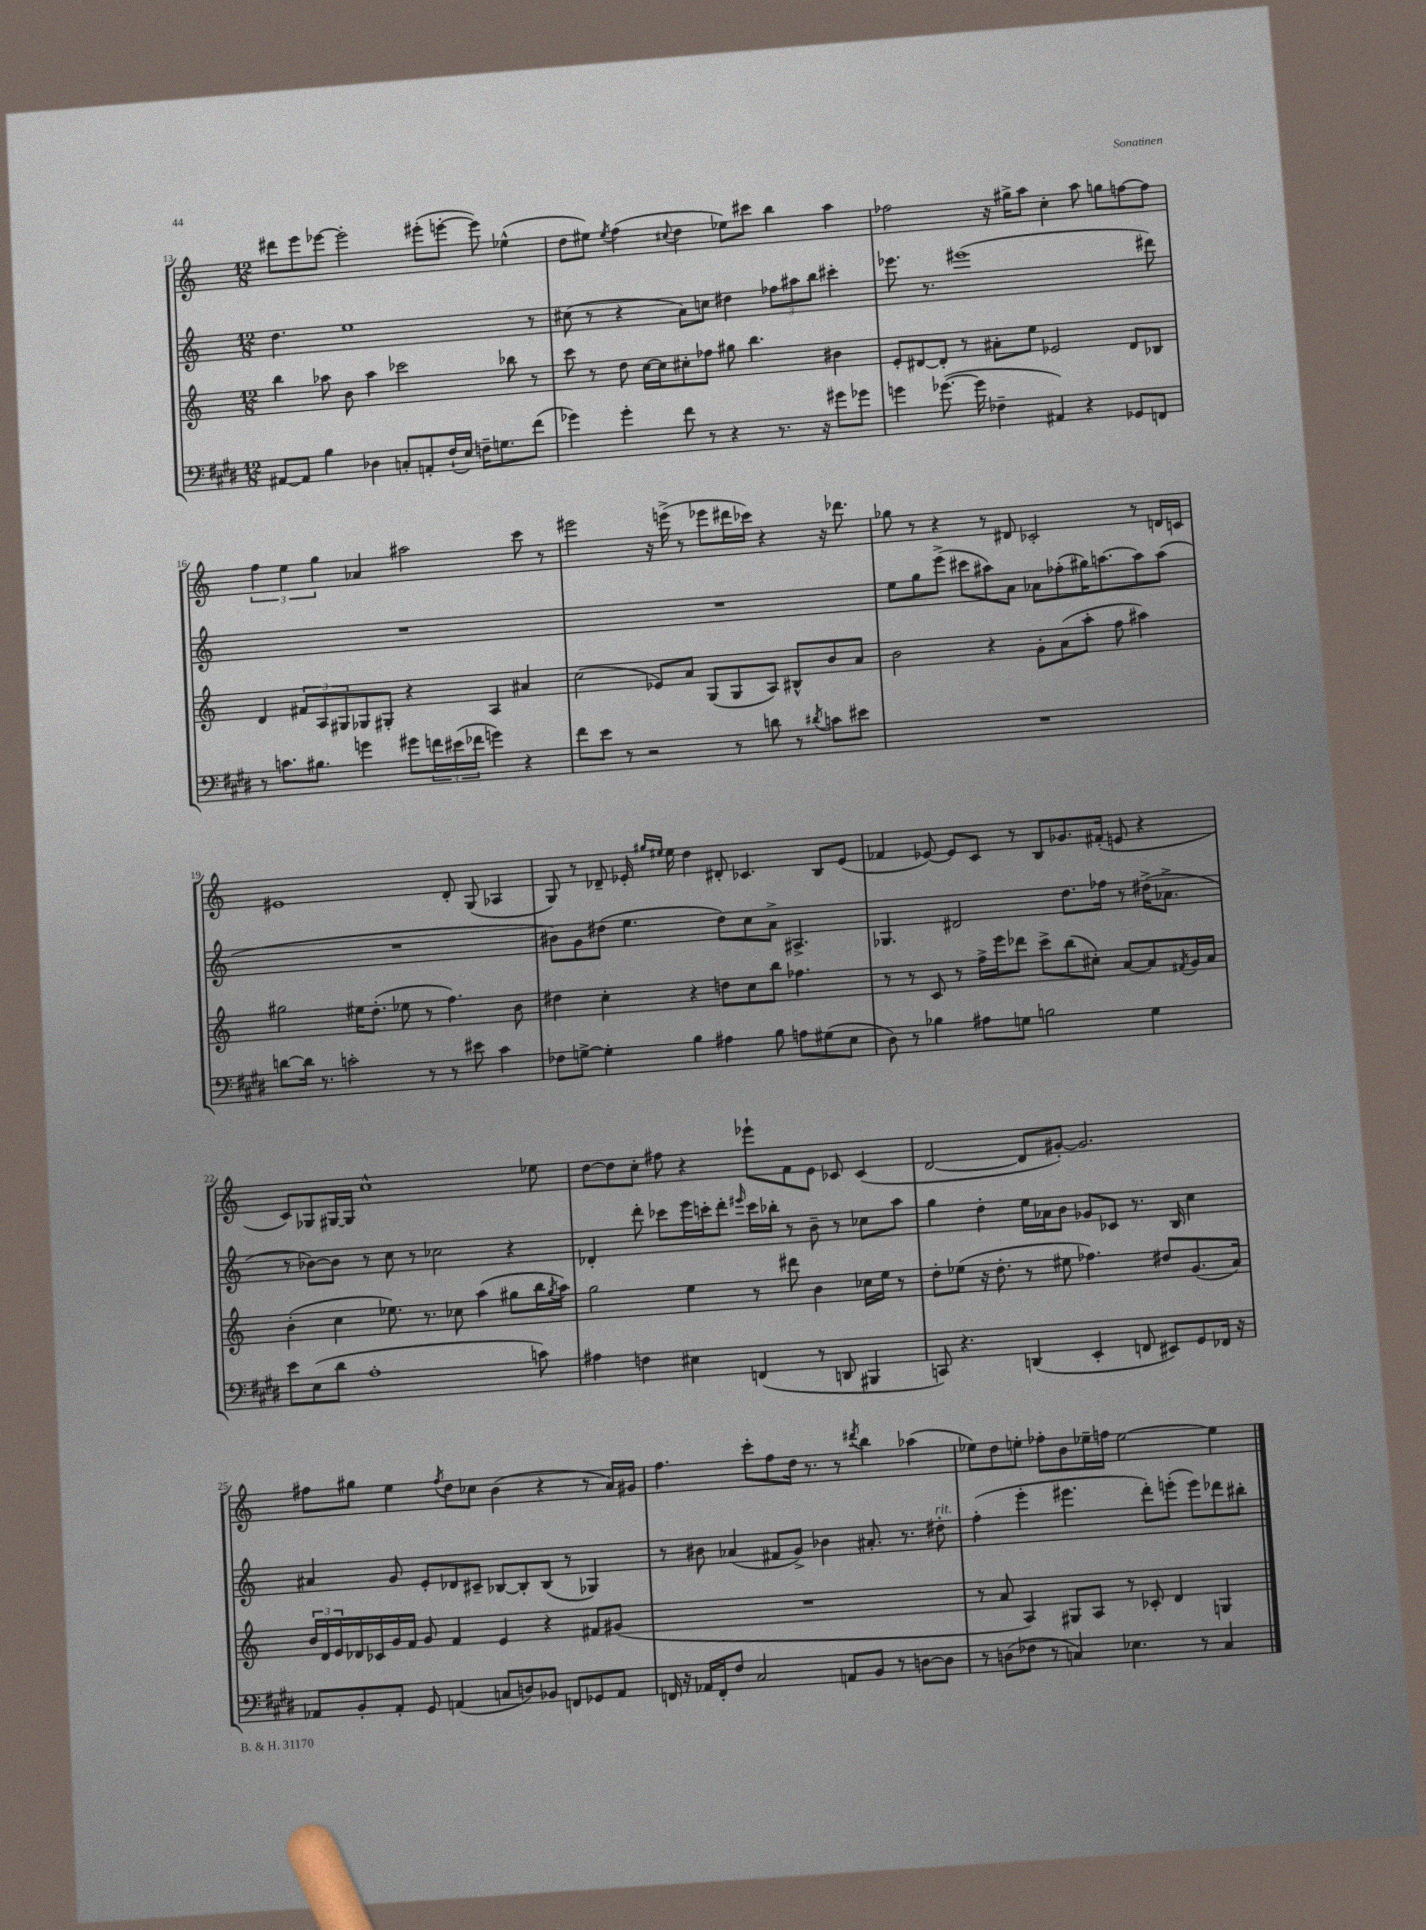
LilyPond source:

<<
\new StaffGroup <<
\new Staff = "s0" {
    \clef treble \key c \major \numericTimeSignature \time 12/8
    dis'''8 e'''8 ees'''8~ ees'''2-. eis'''8-.( e'''8~-. e'''8) ees''4-^( |
    d''8 eis''8) \acciaccatura { eis''8 } f''4( \appoggiatura { cis''8 } d''4 ees''8) cis'''8 b''4 a''4 |
    fes''2 r16 gis''16-> a''8 c''4-. a''8 g''8 f''8~ f''8 |
    \tuplet 3/2 { f''4 e''4 g''4 } aes'4 ais''2 c'''8 r8 |
    eis'''2 r16 e'''16->( r8 ees'''8 dis'''16 ces'''16) r4 r16 des'''8. |
    ges''8 r8 r4 r8 dis'8 ces'2-. r8 d'16 c'16 |
    eis'1 d'8-. g8( aes4 |
    g8) r8 des'8-- ees'16-. \grace { gis''16 eis''16 } eis''16 d''4 dis'8-. ces'4. b8 ees'8( |
    fes'4 ees'8~) ees'8 c'8 r8 b8 ges'8. fis'16-.( e'8 r4 |
    c'8) ges8 gis16~ gis16 c''1-^ ees''8 |
    d''8~ d''8 c''8-. fis''8 r4 ees'''8-! f'8 e'8 ces'8 ces'4( |
    d'2~ d'8 gis'8~-.) gis'2. |
    fis''8 gis''8 e''4 \acciaccatura { fis''8 } d''8 ces''8 b'4( r4 r8 a'16) gis'16 |
    f''4. c'''8-. f''8 d''16 r8. r8 \acciaccatura { dis'''8 } b''4 aes''4( |
    ees''8) d''8 e''8-. fes''8-. b'8 ees''16-- f''16 ees''2~ ees''4 \bar "|." |
}
\new Staff = "s1" {
    \clef treble \key c \major \numericTimeSignature \time 12/8
    d''4. e''1 r8 |
    cis''8( r8 r4 a'8) c''8 dis''4 \tuplet 3/2 { fes''8 ais''8 b''8 } cis'''4-. |
    ees'''8. r8. eis'''1( dis'''8) |
    R1. |
    R1. |
    e''8 g''8 e'''8->( cis'''8 ais''8) a'8 aes'8 fes''8-.( gis''16) a''8.~ a''8 a''8( |
    R1. |
    bis'8) g'8 dis''8( e''4. dis''8) c''8 a'8-> ais4.-> |
    ges4. dis'2 d''8. fes''16 r8 dis''16->( aes'8.-> |
    r8 bes'8~) bes'8 r8 c''8 r8 ces''2 r4 |
    des'4-. d'''8-. ces'''8 e'''16 c'''16-. d'''8-. \grace { eis'''16 } c'''16 bes''16-. r8 b'8-- r8 ces''8 a''8 |
    g''4 d''4-. e''16 aes'16 b'8 ges'8 ces'8 r8. b16 c''4 |
    ais'4 g'8 e'8-. des'8 cis'8-- bes8~ bes8-. bes8( r8 ges4) |
    r8 bis'8 aes'4( fis'8 g'8->) bes'4 ais'8.-. r8. dis''8-.^\markup { \italic "rit." } |
    f''4-.( e'''4-. eis'''4. d'''8-.) e'''8-.( e'''8) des'''8 bis''8-. \bar "|." |
}
\new Staff = "s2" {
    \clef treble \key c \major \numericTimeSignature \time 12/8
    b''4 aes''8 b'8 aes''4 ces'''2 bes''8 r8 |
    c'''8 r8 d''8 c''16~ c''16 cis''8-. fes''8 gis''8 b''4. bis'4 |
    e'8-. dis'8~ dis'8-. r8 ais'8-. e''8 ees'2 dis'8 bes8 |
    d'4 \tuplet 3/2 { fis'8 a8 gis8 } ges8 gis8-. r4 a4 ais'4 |
    c''2( ees'8) a'8 g8( g8 a8) bis8-^ b'8 a'8 |
    b'2 r4 g'8-. a'8( a''8-. f''8 ais''4) |
    gis''2 eis''16 d''8.-.( ees''8 r8 f''4.) b'8 |
    dis''4 c''4-. r4 d''8 c''8 b''8 fes''4. |
    r8 r8 c'8 r8 f''16-> e'''16 des'''8 c'''8-> b''8( cis''8-.) a'8~ a'8 \acciaccatura { fis'8 } g'16 a'16 |
    b'4-.( c''4 ees''8.) r8. ces''8 a''4( gis''8 b''16 \acciaccatura { gis''8 } a''16) |
    g''2 e''4 r8 dis'''8 b'4 ces''16 e''16 r8 |
    d''8-. ees''8( r16 d''8.-. r8 eis''8 fes''4.) dis''8 g'8.( a'16) |
    \tuplet 3/2 { b'16 d'16 e'16 } des'16 ces'16 g'16 f'16 g'8 f'4 e'4 r4 fis'8 gis'8( |
    R1. |
    r8 a'8 a4) gis8 a8 r8 ces'8-. d'4 g4 \bar "|." |
}
\new Staff = "s3" {
    \clef bass \key e \major \numericTimeSignature \time 12/8
    ais,8~ ais,8 b4 des4 c8-. a,8-. fis16-!( e16) f16-- g8. fis'8( |
    ges'4) ges'4-. fis'8 r8 r4 r8. r16 gis'8 ges'8 |
    g'4 ges'8.~( ges'16 fes4-- ais,4) r4 ges,8 f,8 |
    r8 c'8. bis8. g'4 gis'8 \tuplet 3/2 { f'16 eis'16( fes'16 } g'4) r4 |
    fis'8 e'8 r8 r2 r8 d'8 r8 \acciaccatura { dis'8 } c'8 eis'8 |
    R1. |
    d'8~ d'16 r8. c'2-. r8 r8 eis'8 c'4 |
    fes8 g8~-> g4-. b4 ais4 b8 a8 gis8( e8 |
    dis8) r8 bes4 ais8 g8 b2 g4 |
    e'8 e8( dis'8 a1-. c'8) |
    ais4 f4 eis4 f,4( r8 d,8 bis,,4 |
    c,8) r4. d,4( e,4-. f,8 eis,8) gis,8 fes,16 r16 |
    aes,8 b,8-. aes,8-. gis,8 a,4( c8 d8) bes,8 f,8 ges,8 a,8 |
    f,16 r16 aes,16 f,16-. fis8 cis2 a,8 b,8 r8 d8~ d8 |
    r8 d8( fes8 r8 c4) ees4. r8 c4 \bar "|." |
}
>>
>>
\layout { \context { \Score currentBarNumber = #13 } }
